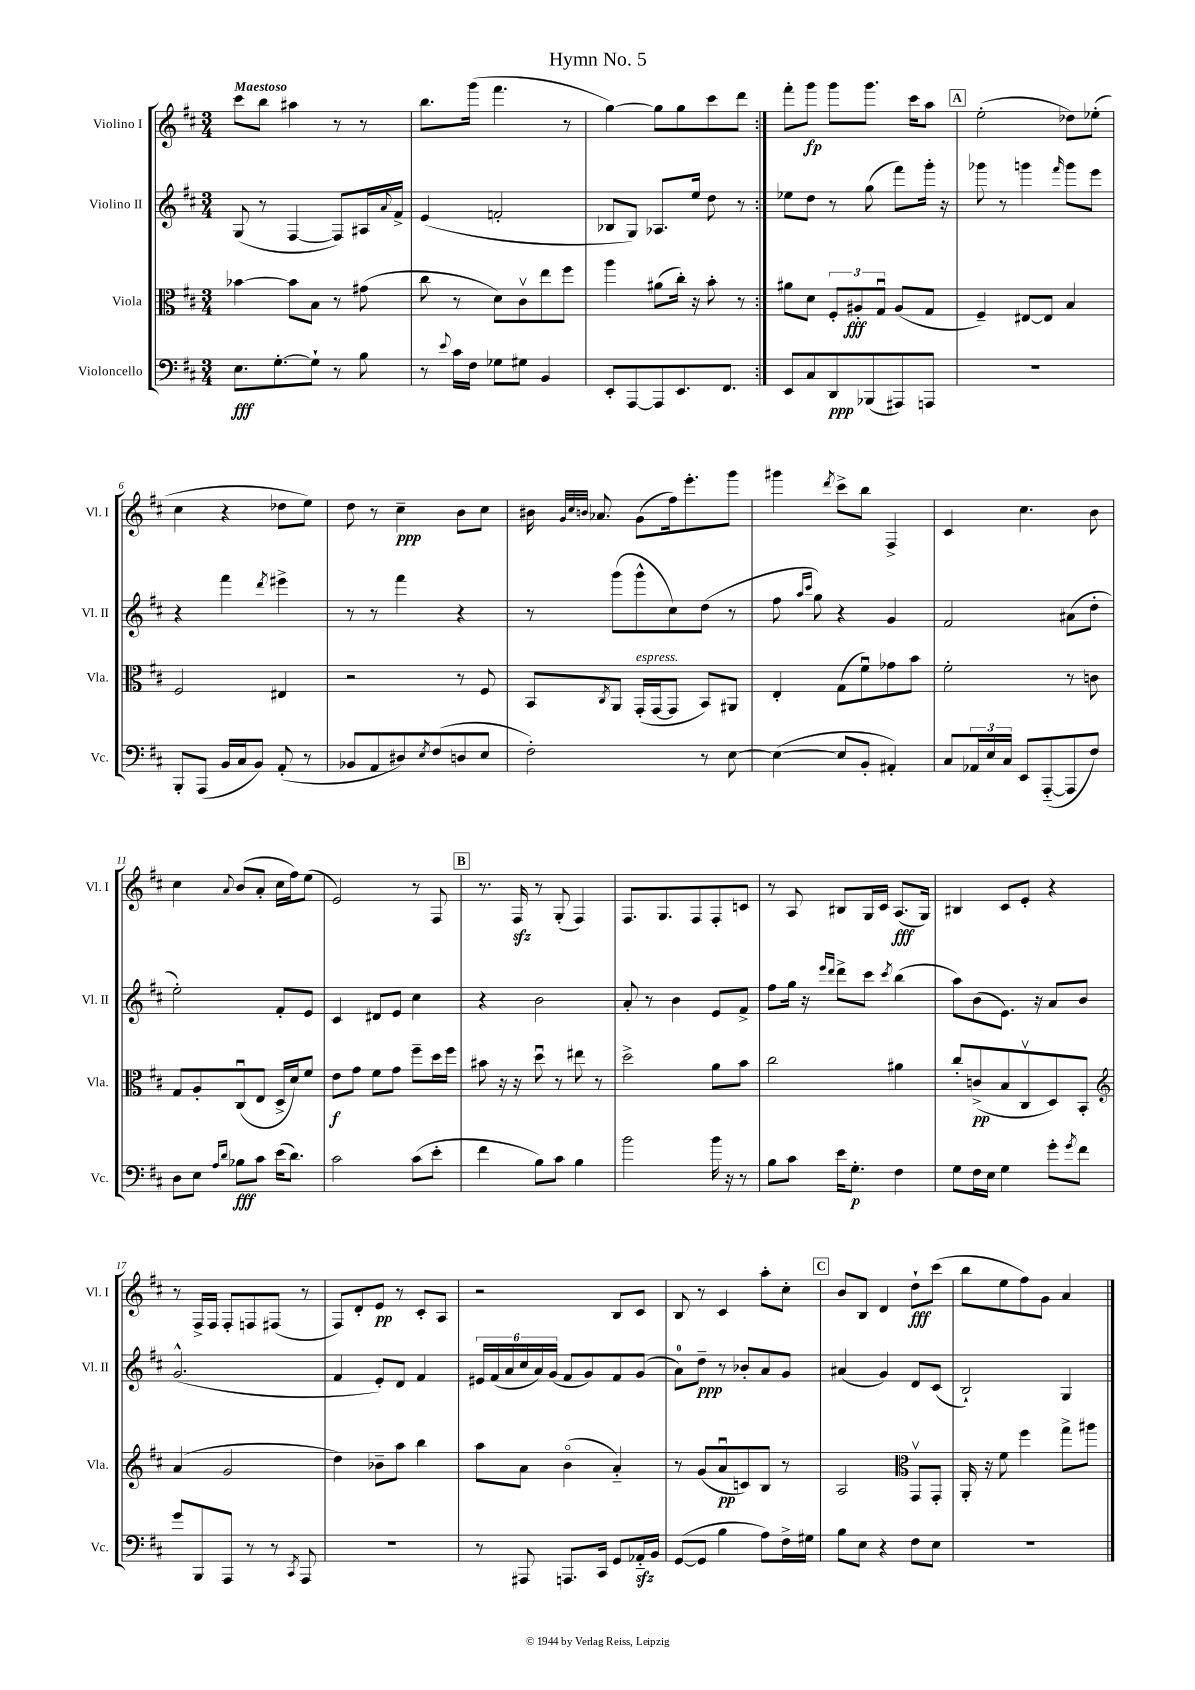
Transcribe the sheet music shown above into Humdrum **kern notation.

**kern	**dynam	**kern	**dynam	**kern	**dynam	**kern	**dynam
*part4	*part4	*part3	*part3	*part2	*part2	*part1	*part1
*staff4	*staff4	*staff3	*staff3	*staff2	*staff2	*staff1	*staff1
*I"Violoncello	*	*I"Viola	*	*I"Violino II	*	*I"Violino I	*
*I'Vc.	*	*I'Vla.	*	*I'Vl. II	*	*I'Vl. I	*
*clefF4	*	*clefC3	*	*clefG2	*	*clefG2	*
*k[f#c#]	*	*k[f#c#]	*	*k[f#c#]	*	*k[f#c#]	*
*M3/4	*	*M3/4	*	*M3/4	*	*M3/4	*
=1	=1	=1	=1	=1	=1	=1	=1
!	!	!	!	!	!	!LO:TX:a:B:t=Maestoso	!
8.E\L	fff	[4b-X\	.	(8G/	.	8ccc#\L	.
.	.	.	.	8r	.	8bb\J	.
[8.G'\	.	.	.	.	.	.	.
.	.	8b-\L]	.	[4F#/	.	4aa#X\	.
8G`\J]	.	8B\J	.	.	.	.	.
8r	.	8r	.	8F#/L])	.	8r	.
8B\	.	(8g#X\	.	16A#X/L	.	8r	.
.	.	.	.	8qqa/	.	.	.
.	.	.	.	16f#^/JJ	.	.	.
=2	=2	=2	=2	=2	=2	=2	=2
8r	.	8cc#\	.	(4e/	.	8.bb\L	.
8qqe/	.	.	.	.	.	.	.
16c#\LL	.	8r	.	.	.	.	.
16F#\JJ	.	.	.	.	.	(16ggg\Jk	.
8G-X\L	.	8d\L)	.	2fn'/	.	4.fff#\	.
8G#X\J	.	8c#v\	.	.	.	.	.
4BB/	.	8ee\	.	.	.	.	.
.	.	8ff#\J	.	.	.	8r	.
=3	=3	=3	=3	=3	=3	=3	=3
8EE'/L	.	4aa\	.	8B-X/L	.	[4gg\)	.
[8AAA/	.	.	.	8G/J)	.	.	.
8AAA/]	.	(8a#X\L	.	8.A-X/L	.	8gg\L]	.
8.EE/	.	16cc#'\Jk)	.	.	.	8gg\	.
.	.	16r	.	16ee/Jk	.	.	.
.	.	8b'\	.	8dd\	.	8ccc#\	.
8.FF#/J	.	.	.	.	.	.	.
.	.	8r	.	8r	.	8ddd\J	.
=4:|!	=4:|!	=4:|!	=4:|!	=4:|!	=4:|!	=4:|!	=4:|!
8EE/L	.	8a#X\L	.	8ee-X\L	.	8fff#'\L	.
8C#/	.	8d\J	.	8dd\J	.	8ggg\J	fp
8DD/	ppp	12F#'/L	.	8r	.	8ggg\L	.
.	.	12A#X'/	fff	.	.	.	.
(8BBB-X/	.	.	.	(8gg\	.	8.ggg\J	.
.	.	12Gu/J	.	.	.	.	.
8AAA#X/)	.	(8A#/L	.	8fff#\L)	.	.	.
.	.	.	.	.	.	16ccc#\KL	.
8AAAn/J	.	8G/J	.	16ggg'\Jk	.	8aa\J	.
.	.	.	.	16r	.	.	.
!!LO:REH:place=s1:t=A
=5	=5	=5	=5	=5	=5	=5	=5
2.r	.	4F#~/)	.	8ggg-X\	.	(2ee'\	.
.	.	.	.	8r	.	.	.
.	.	[8E#X/L	.	4gggn\	.	.	.
.	.	8E#/J]	.	.	.	.	.
.	.	.	.	16qqfff#/	.	.	.
.	.	4B/	.	8ggg\L	.	8dd-X\L)	.
.	.	.	.	8eee\J	.	(8ee-X'\J	.
!!LO:LB:g=z
=6	=6	=6	=6	=6	=6	=6	=6
8BBB'/L	.	2F#/	.	4r	.	4cc#\	.
(8AAA/J	.	.	.	.	.	.	.
16BB/LL	.	.	.	4fff#\	.	4r	.
16C#/J	.	.	.	.	.	.	.
8BB/J)	.	.	.	.	.	.	.
.	.	.	.	8qddd/	.	.	.
(8AA'/	.	4E#X/	.	4eee#X^\	.	8dd-X\L	.
8r	.	.	.	.	.	8ee\J)	.
=7	=7	=7	=7	=7	=7	=7	=7
8BB-X/L	.	2r	.	8r	.	8dd\	.
8AA/	.	.	.	8r	.	8r	.
8D#X/)	.	.	.	4fff#\	.	4cc#~\	ppp
8qE/	.	.	.	.	.	.	.
(8F#/	.	.	.	.	.	.	.
8Dn/	.	8r	.	4r	.	8b\L	.
8E/J	.	8F#/	.	.	.	8cc#\J	.
=8	=8	=8	=8	=8	=8	=8	=8
2F#'\)	.	8BB/L	.	8r	.	16b#X\	.
.	.	.	.	.	.	32qqg/LLL	.
.	.	.	.	.	.	32qqcc#/	.
.	.	.	.	.	.	32qqbn/JJJ	.
.	.	.	.	.	.	8.a-X/	.
.	.	8qC#/	.	.	.	.	.
.	.	8AA/J	.	(8ggg\L	.	.	.
!	!	!LO:TX:a:i:t=espress.	!	!	!	!	!
.	.	(16GG'/LL	.	8ggg^^\	.	(8g\L	.
.	.	[16GG/J	.	.	.	.	.
.	.	8GG/J]	.	8cc#\)	.	16ff#\k)	.
.	.	.	.	.	.	8.eee'\	.
8r	.	8BB/L)	.	(8dd\J	.	.	.
[8E\	.	8AA#X/J	.	8r	.	8ggg\J	.
=9	=9	=9	=9	=9	=9	=9	=9
(4E\_	.	4E'/	.	8ff#\	.	4ggg#X\	.
.	.	.	.	16qqaa/LL	.	.	.
.	.	.	.	16qqccc#/JJ	.	.	.
.	.	.	.	8gg\)	.	.	.
.	.	.	.	.	.	8qddd/	.
8E/L]	.	(8G\L	.	4r	.	8ccc#^\L	.
8BB'/J	.	8f#u\)	.	.	.	8bb\J	.
4AA#X'/)	.	8g-X\	.	4g/	.	4F#^/	.
.	.	8b\J	.	.	.	.	.
=10	=10	=10	=10	=10	=10	=10	=10
8C#/L	.	2f#'\	.	2f#/	.	4c#/	.
24AA-X/L	.	.	.	.	.	.	.
24E/	.	.	.	.	.	.	.
24C#/JJ	.	.	.	.	.	.	.
8EE/L	.	.	.	.	.	4.cc#\	.
([8AAA/	.	.	.	.	.	.	.
8AAA/]	.	8r	.	(8a#X\L	.	.	.
8F#/J)	.	8cn\	.	8dd'\J	.	8b\	.
!!LO:LB:g=z
=11	=11	=11	=11	=11	=11	=11	=11
8D\L	.	8G/L	.	2ee'\)	.	4cc#\	.
8E\J	.	8A'/	.	.	.	.	.
16qqA/LL	.	.	.	.	.	.	.
16qqd/JJ	.	.	.	.	.	8qqa/	.
8B-X\L	fff	(8C#u/	.	.	.	(8b/L	.
8c#\J	.	8E/J	.	.	.	8a'/J	.
(16e\KL	.	16D^/LL	.	8f#'/L	.	16cc#\LL	.
8.d\J)	.	16d/J)	.	.	.	16ff#\J)	.
.	.	8f#/J	.	8e/J	.	(8ee\J	.
=12	=12	=12	=12	=12	=12	=12	=12
2c#\	.	8e\L	f	4c#/	.	2e/)	.
.	.	8g\J	.	.	.	.	.
.	.	8f#\L	.	8d#X/L	.	.	.
.	.	8g\J	.	8e/J	.	.	.
(8c#\L	.	8ff#~\L	.	4cc#\	.	8r	.
8e'\J	.	16dd\L	.	.	.	8F#/	.
.	.	16ff#\JJ	.	.	.	.	.
!!LO:REH:place=s1:t=B
=13	=13	=13	=13	=13	=13	=13	=13
4f#\	.	8b#X\	.	4r	.	8.r	.
.	.	16r	.	.	.	.	.
.	.	16r	.	.	.	16F#zz/	.
8B\L)	.	8ddu\	.	2b\	.	8r	.
8c#\J	.	8r	.	.	.	(8G'/	.
4B\	.	8ee#X\	.	.	.	4F#/)	.
.	.	8r	.	.	.	.	.
=14	=14	=14	=14	=14	=14	=14	=14
2b\	.	2dd^\	.	8a'/	.	8.F#/L	.
.	.	.	.	8r	.	.	.
.	.	.	.	.	.	8.G/	.
.	.	.	.	4b\	.	.	.
.	.	.	.	.	.	8F#/	.
16b\	.	8a\L	.	8e/L	.	8F#'/	.
16r	.	.	.	.	.	.	.
8r	.	8b\J	.	8f#^/J	.	8cn/J	.
=15	=15	=15	=15	=15	=15	=15	=15
8B\L	.	2cc#\	.	8ff#\L	.	8r	.
8c#\J	.	.	.	16gg\Jk	.	8A/	.
.	.	.	.	16r	.	.	.
.	.	.	.	16qqeee/LL	.	.	.
.	.	.	.	16qqddd/JJ	.	.	.
16e\KL	.	.	.	8ddd^\L	.	8B#X/L	.
8.G'\J	p	.	.	.	.	.	.
.	.	.	.	8ccc#\J	.	16G/L	.
.	.	.	.	.	.	16c#/JJ	.
.	.	.	.	8qccc#/	.	.	.
4F#\	.	4a#X\	.	(4bb\	.	(8.A/L	fff
.	.	.	.	.	.	16G/Jk)	.
=16	=16	=16	=16	=16	=16	=16	=16
8G\L	.	8cc#'/L	.	8aa\L)	.	4B#X/	.
16F#\L	.	(8cn^/	pp	(8b\	.	.	.
16E\JJ	.	.	.	.	.	.	.
4G\	.	8B/	.	8.e\J)	.	8c#/L	.
.	.	8C#v/	.	.	.	8e'/J	.
.	.	.	.	16r	.	.	.
8g'\L	.	8D/)	.	8a/L	.	4r	.
8qg/	.	.	.	.	.	.	.
8f#\J	.	8BB'/J	.	8b/J	.	.	.
!!LO:LB:g=z
=17	=17	=17	=17	=17	=17	=17	=17
*	*	*clefG2	*	*	*	*	*
8g/L	.	(4a/	.	(2.g^^/	.	8r	.
8BBB/	.	.	.	.	.	16F#^/LL	.
.	.	.	.	.	.	16F#/JJ	.
8AAA/J	.	2g/	.	.	.	8F#'/L	.
8r	.	.	.	.	.	8Fn/	.
8r	.	.	.	.	.	(8F#X/J	.
8qCC#/	.	.	.	.	.	.	.
8AAA/	.	.	.	.	.	8r	.
=18	=18	=18	=18	=18	=18	=18	=18
2.r	.	4dd\)	.	4f#/	.	8F#/L)	.
.	.	.	.	.	.	8d'/	.
.	.	8b-X~\L	.	8e'/L)	.	8e/J	pp
.	.	8aa\J	.	8d/J	.	8r	.
.	.	4bb\	.	4f#/	.	8c#'/L	.
.	.	.	.	.	.	8A/J	.
=19	=19	=19	=19	=19	=19	=19	=19
8r	.	8aa\L	.	24e#X/LL	.	2r	.
.	.	.	.	(24f#/	.	.	.
.	.	.	.	24a/	.	.	.
8AAA#X/	.	8a\J	.	24cc#/	.	.	.
.	.	.	.	24a/)	.	.	.
.	.	.	.	(24g/JJ	.	.	.
8.AAAn/L	.	(4b\	.	8f#/L	.	.	.
.	.	.	.	8g/)	.	.	.
16CC#/Jk	.	.	.	.	.	.	.
8GG/L	.	4a/)	.	8f#/	.	8B/L	.
16AA-Xzz/L	.	.	.	(8g/J	.	8c#/J	.
16BB/JJ	.	.	.	.	.	.	.
=20	=20	=20	=20	=20	=20	=20	=20
([8GG/L	.	8r	.	8a\L)	.	8B/	.
8GG/J]	.	(8g/L	.	8dd~\J	ppp	8r	.
4B\	.	8au/	pp	8r	.	4c#/	.
.	.	8cn/)	.	8b-X'/L	.	.	.
8A\L)	.	8B/J	.	8a/	.	8aa'\L	.
16F#^\L	.	8r	.	8g/J	.	8cc#'\J	.
16G#X\JJ	.	.	.	.	.	.	.
!!LO:REH:place=s1:t=C
=21	=21	=21	=21	=21	=21	=21	=21
8B\L	.	2A/	.	(4a#X/	.	8b/L	.
8E\J	.	.	.	.	.	8B/J	.
4r	.	.	.	4g/)	.	4d/	.
*	*	*clefC3	*	*	*	*	*
8F#\L	.	8GGv/L	.	8d/L	.	8dd`\L	fff
8E\J	.	8GG'/J	.	(8c#/J	.	(8ccc#\J	.
=22	=22	=22	=22	=22	=22	=22	=22
2.r	.	16AA'/	.	2B`/)	.	8bb\L	.
.	.	16r	.	.	.	.	.
.	.	8f#\	.	.	.	8ee\	.
.	.	4ff#\	.	.	.	8ff#\)	.
.	.	.	.	.	.	8g\J	.
.	.	8gg^\L	.	4G/	.	4a/	.
.	.	8aa#X\J	.	.	.	.	.
==	==	==	==	==	==	==	==
*-	*-	*-	*-	*-	*-	*-	*-
